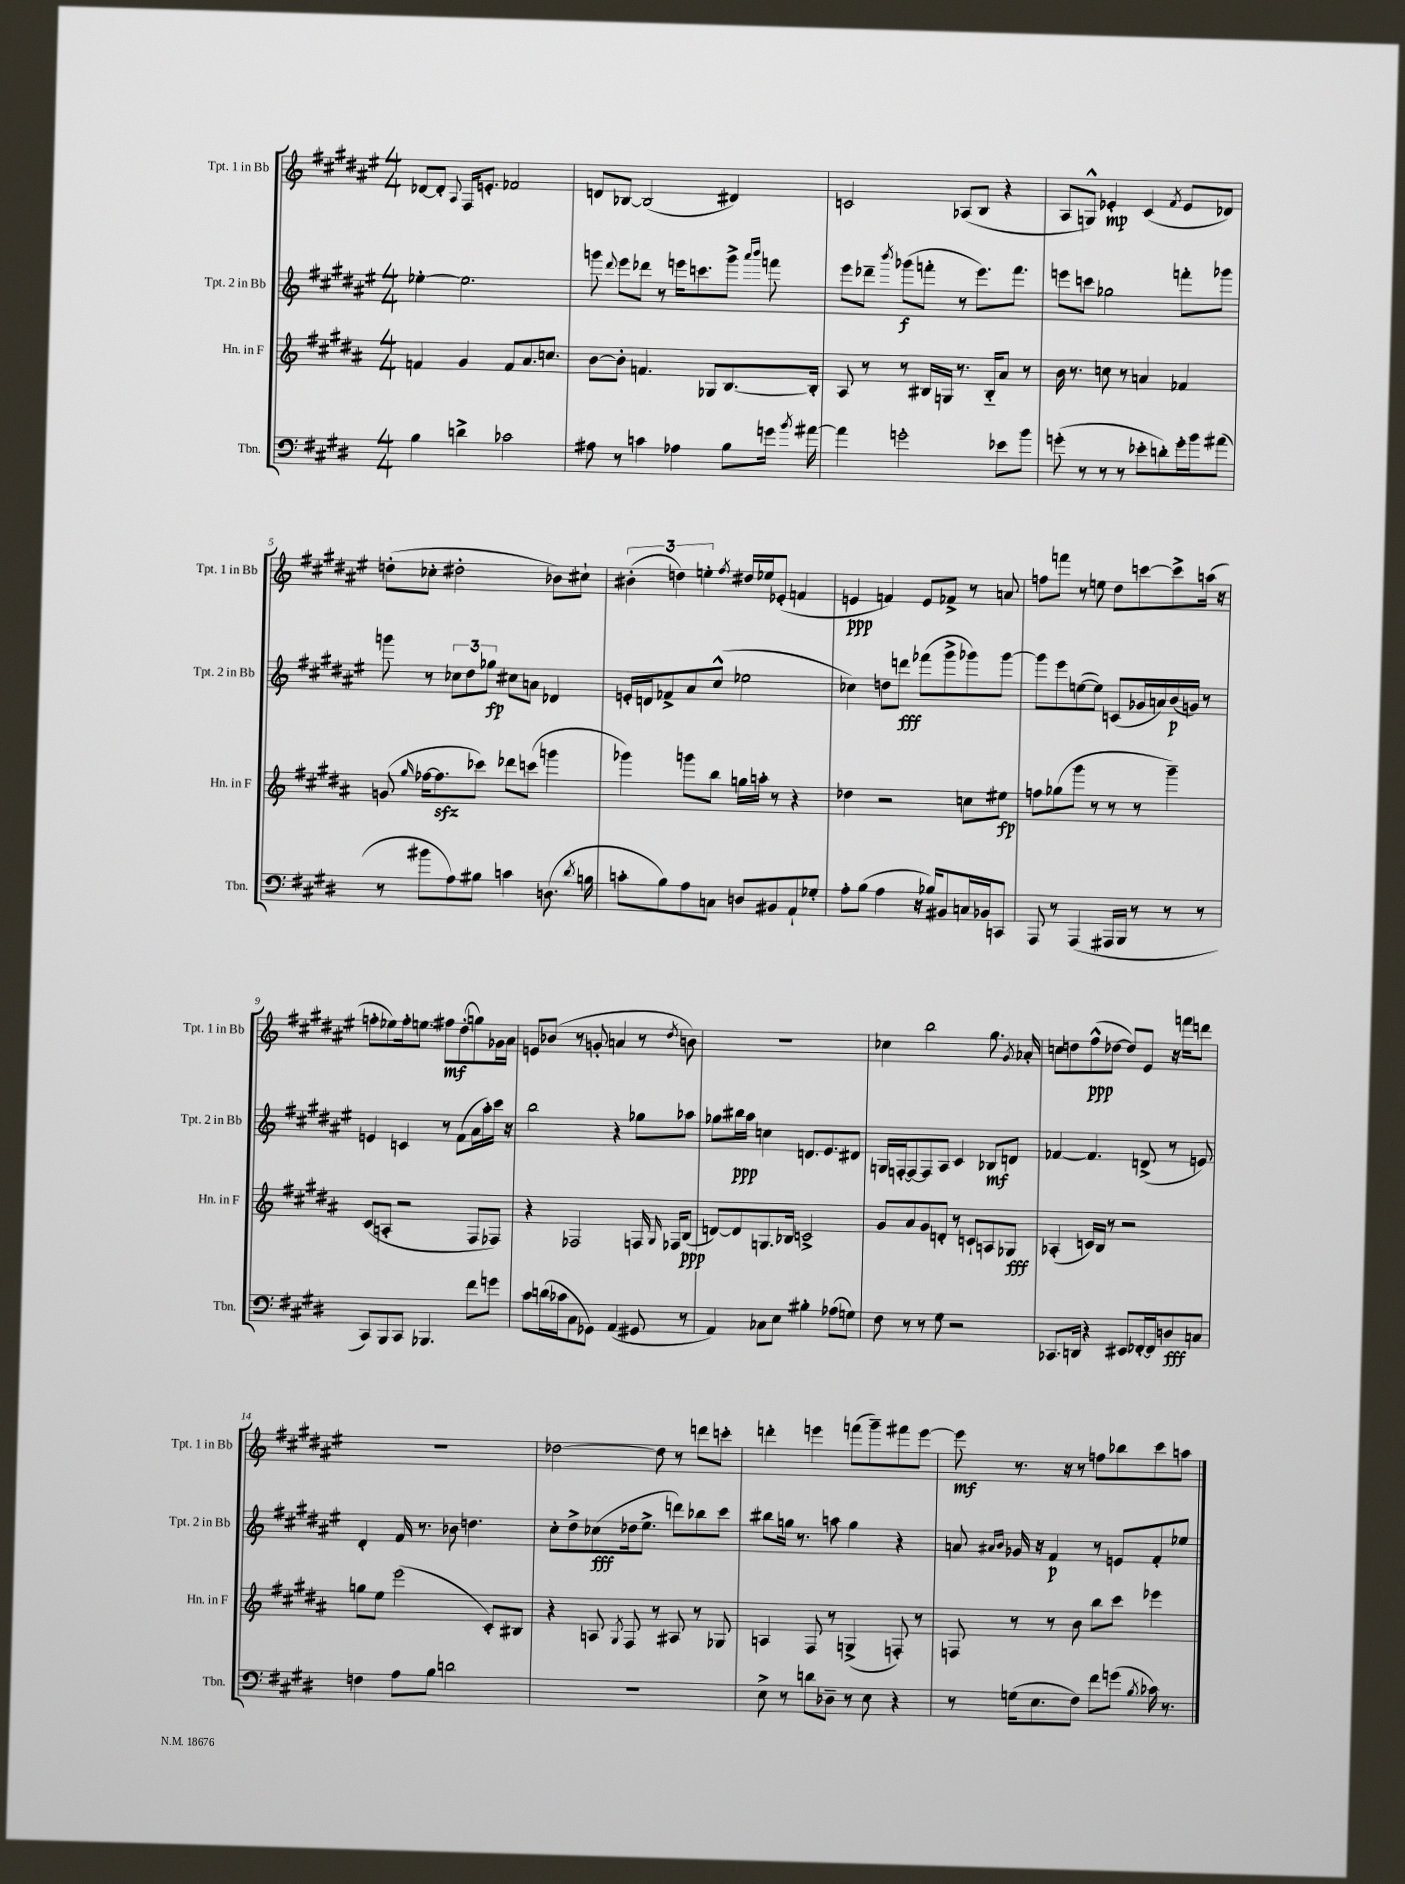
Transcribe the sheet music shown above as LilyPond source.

<<
\new StaffGroup <<
\new Staff = "s0" \with { instrumentName = "Tpt. 1 in Bb" shortInstrumentName = "Tpt. 1 in Bb" } {
    \clef treble \key fis \major \numericTimeSignature \time 4/4
    \autoBeamOff des'8[~ des'8]-. \appoggiatura { ais8 } fis16[ e'8.]-. fes'2 |
    d'8[ bes8]~ bes2( dis'4) |
    c'2 aes8[( b8] r4 |
    ais8[ g8]-^) ees'4-.\mp cis'4( \acciaccatura { fis'8 } ees'8[ des'8]) |
    d''8[-.( ces''8]-. dis''2-. bes'8[) cis''8]-! |
    \tuplet 3/2 { bis'4-.( d''4) e''4-. } \acciaccatura { fis''8 } dis''16[ ees''16 ees'8]-.( f'4 |
    e'4\ppp f'4) e'8[ fes'8]-> r8 a'8 |
    f''8[ f'''8] r8 e''8 dis''8[ c'''8~ c'''8-> a''16]( r16 |
    f''8[-. ees''8) f''16-. e''8.] fis''8[\mf dis''8-.( g''8) ges'16 ais'16] |
    e'8[ bes'8]( r8 g'8-. a'4 r8 \acciaccatura { dis''8 } b'8) |
    R1 |
    ces''4 b''2 gis''8. \acciaccatura { gis'8 } aes'16-. |
    c''8[ d''8 fis''8-^\ppp( des''8]~ des''8[) eis'8] r16 f'''16[ d'''8] |
    R1 |
    des''2~ des''8 r8 d'''8[ c'''8]-. |
    d'''4-. e'''4 f'''8[( gis'''8--) fis'''8 e'''8]~ |
    e'''8\mf r8. r16 r8 f''8[ bes''8 cis'''8 a''8] \bar "|." |
}
\new Staff = "s1" \with { instrumentName = "Tpt. 2 in Bb" shortInstrumentName = "Tpt. 2 in Bb" } {
    \clef treble \key fis \major \numericTimeSignature \time 4/4
    \autoBeamOff ees''4~-. ees''2. |
    g'''8 \appoggiatura { dis'''8 } eis'''8[ des'''8] r8 e'''16[ c'''8. g'''8]-> \grace { ais'''16[ b'''16] } f'''8 |
    eis'''8[ des'''8]-- \acciaccatura { b'''8 } ges'''8[\f( f'''8]-. r8 eis'''8.[) f'''8.] |
    e'''8[ c'''8] ges''2 f'''8[-. ges'''8] |
    g'''8 r8 \tuplet 3/2 { ces''8[ dis''8 ges''8]\fp } cis''8[ a'8] des'4 |
    e'16[-. d'16 fes'8-> ais'8 cis''8]-^( ees''2 |
    ces''4) d''8[ d'''8]\fff fes'''8[( gis'''8-> ges'''8) ges'''8]~ |
    ges'''8[ eis'''8 e''8~( e''8]) c'8[( ges'16 a'16) b'16\p( g'16]) r8 |
    e'4 c'4 r8 fis'8[( ais'16 ais''16-.) cis'''16] r16 |
    b''2 r4 ges''8[ aes''8] |
    ges''8[ bis''16\ppp ais''16] c''4 d'8.[ eis'8. dis'8] |
    g16[ f16~-. f8~ f8 ais8] cis'4 bes8[\mf d'8] |
    fes'4~ fes'4. d'8->( r8 e'8) |
    dis'4-. fis'16 r8. bes'8 d''4. |
    cis''8[-. dis''8-> ces''8\fff( des''16 eis''8.]-> d'''8[) bes''8 cis'''8] |
    bis''8[ g''16] r8. a''8 g''4 r4 |
    a'8 \grace { ais'16[ b'16] } ges'16 r16 fis'4\p r8 e'8[ fis'8-. ees''8] \bar "|." |
}
\new Staff = "s2" \with { instrumentName = "Hn. in F" shortInstrumentName = "Hn. in F" } {
    \clef treble \key b \major \numericTimeSignature \time 4/4
    \autoBeamOff f'4 gis'4 f'8[ ais'8. c''8.] |
    b'8[~ b'8]-. f'4. ges8[ b8.~ b16]-. |
    ais8 r8 r8 bis16[ g16] r8. bis16[-_ ais'8] r8 |
    b'16 r8. c''8 r8 a'4 fes'4 |
    g'8( \grace { gis''16 } fes''16[~ fes''8.\sfz ces'''8]) des'''8[ c'''8]( g'''4 |
    ges'''4) g'''8[ b''8] g''16[ a''16]-. r8 r4 |
    des''4 r2 c''8[ eis''8]\fp |
    f''8[ ges''8( gis'''8] r8 r8 r8 gis'''4--) |
    cis'8[( a8]-. r2 fis8[ fes8]) |
    r4 fes2 f16 \grace { gis16 } fes16[ b8]\ppp( |
    d'8[~) d'8 g8. bes16] c'2-> |
    gis'8[ ais'8 gis'8 d'8]-. r8 c'8[-! a8 ges8]\fff |
    aes4-.( c'16[) b16] r8 r2 |
    g''8[ e''8] e'''2( cis'8[-.) bis8] |
    r4 a8 \acciaccatura { gis8 } fis8 r8 ais8 r8 ges8 |
    a4 fis8 r8 g4->( f8-.) r8 |
    f8 r8 r8 b'8 b''8[ cis'''8] ees'''4 \bar "|." |
}
\new Staff = "s3" \with { instrumentName = "Tbn." shortInstrumentName = "Tbn." } {
    \clef bass \key e \major \numericTimeSignature \time 4/4
    \autoBeamOff b4 d'4-> ces'2 |
    ais8 r8 c'4 aes4 b8[ g'16] \acciaccatura { b'8 } ais'16~ |
    ais'4 g'2-. ees'8[ b'8] |
    g'8-.( r8 r8 r8 ees'8[-. d'8-.) g'16-. b'16 ais'8]( |
    r8 bis'8[ a8) bis8] c'4 d8.( \acciaccatura { dis'8 } b16 |
    c'8[-. b8) a8 c8] d8[ bis,8 a,8-! ges8]-. |
    a8[-. b8]( a4 r16 bes16[) bis,8 c16 bes,16 c,8] |
    a,,8 r8 a,,4( ais,,16[ b,,16] r8 r8 r8 |
    cis,8[) b,,8 cis,8] bes,,4. fis'8[ g'8] |
    cis'8[ d'16( ces'16 cis8 ges,8]) a,4( gis,8 r8 |
    a,4) ces8[ e8] bis4-. aes8[( g8]) |
    fis8 r8 r8 gis8 r2 |
    ces,8.[ d,16] r4 eis,8[ fes,16~-. fes,16 d8\fff c8] |
    f4 a8[ b8] d'2 |
    R1 |
    e8-> r8 d'8[ des8]-- r8 e8 r4 |
    r8 g16[( e8. fis8]) fis'8[ g'8]( \acciaccatura { b8 } ces'16) r8. \bar "|." |
}
>>
>>
